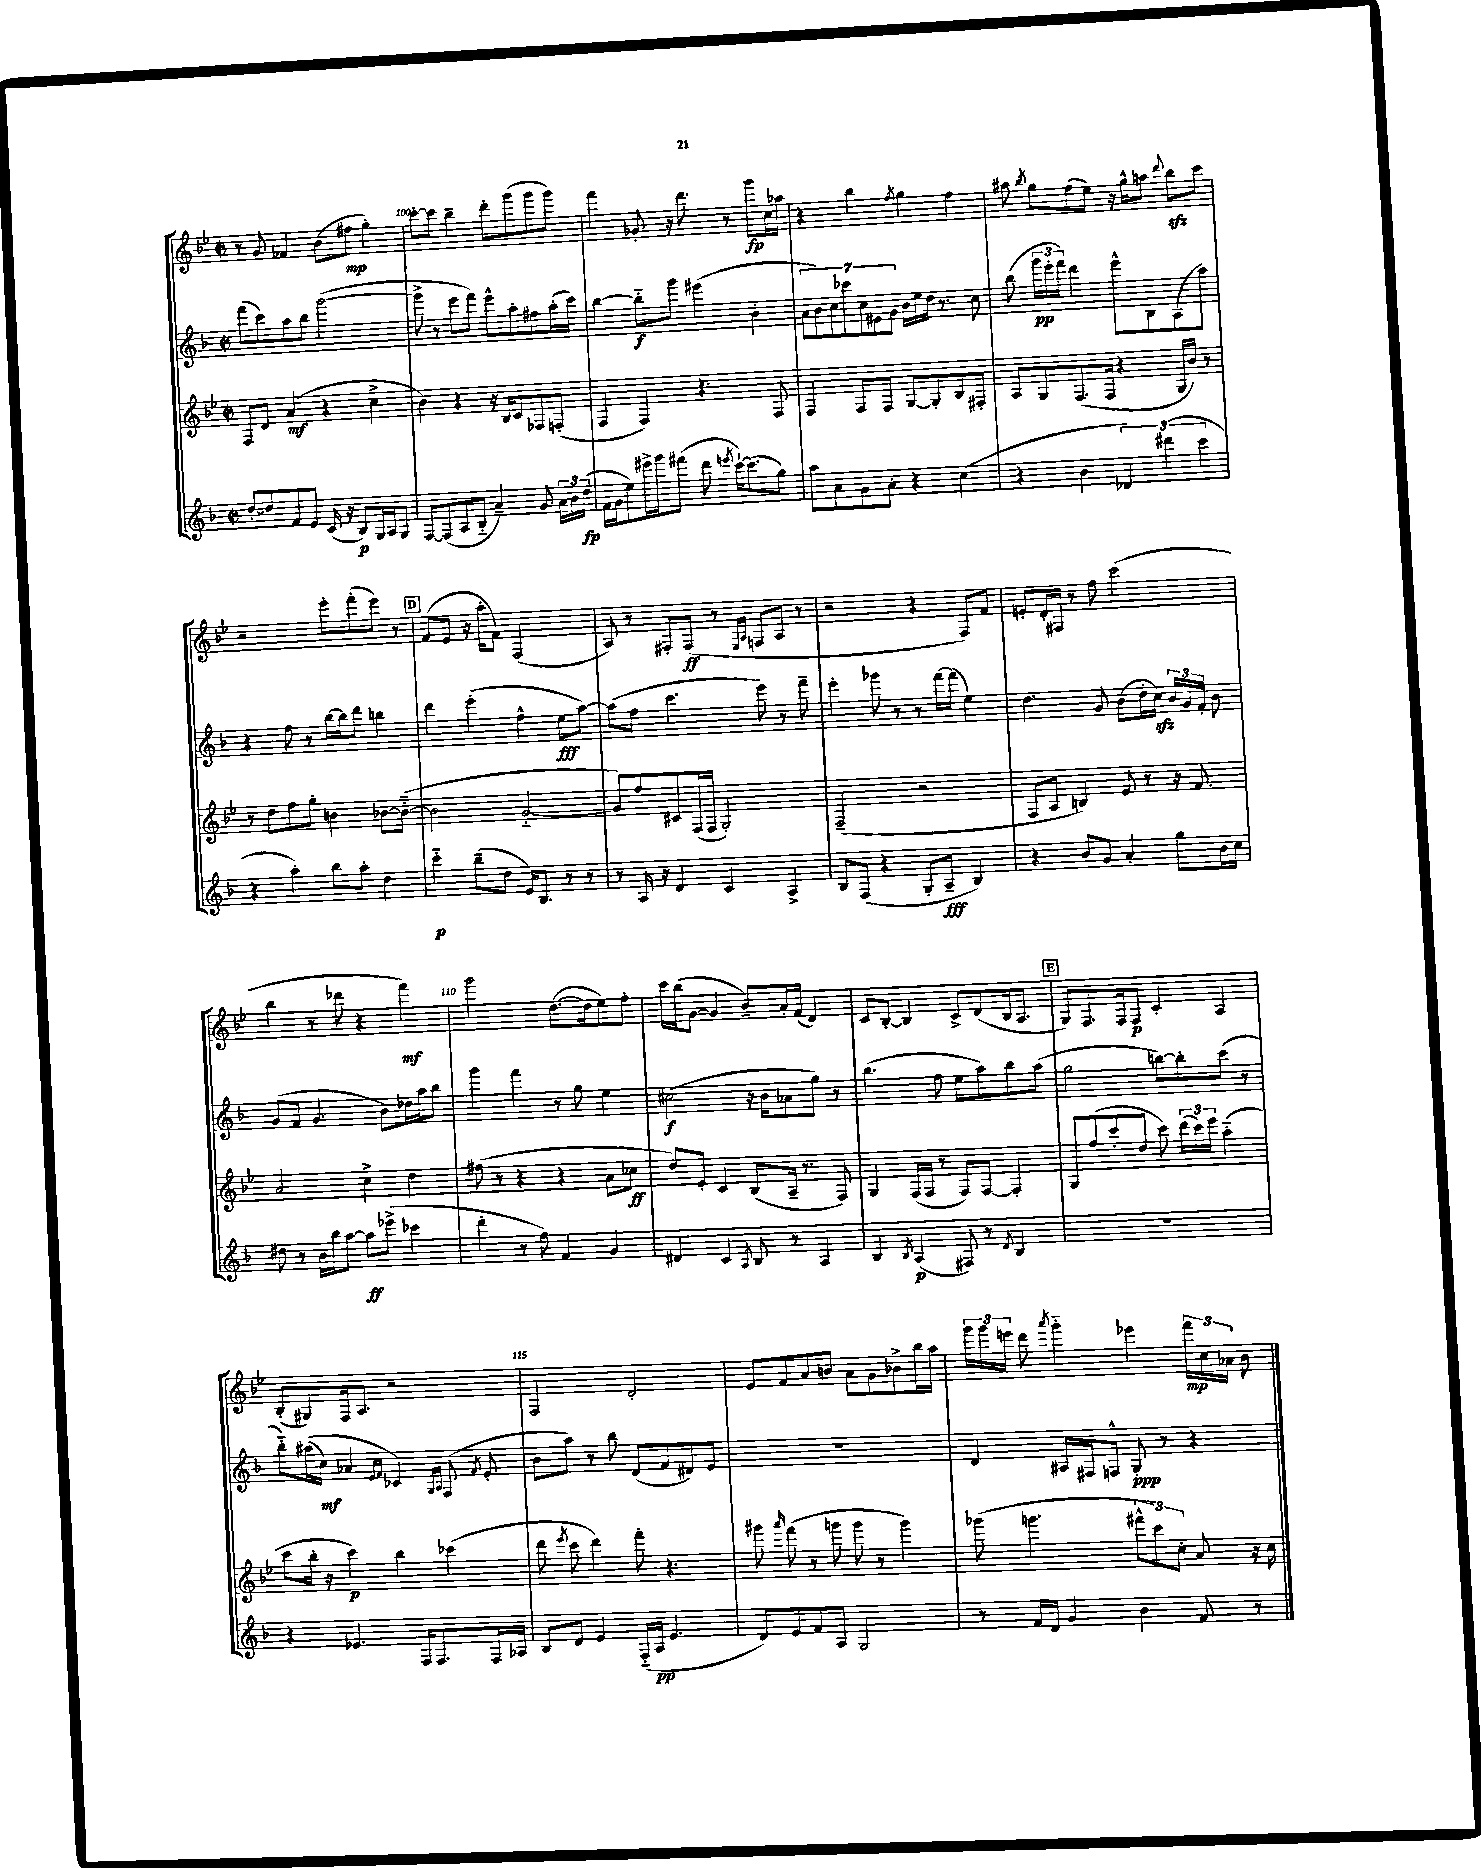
<<
\new StaffGroup <<
\new Staff = "s0" {
    \clef treble \key bes \major \defaultTimeSignature \time 2/2
    \autoBeamOff r8 g'8 fes'4 bes'8[( fis''8]\mp g''4-.) |
    c'''8[~-. c'''8] bes''4-- d'''8[-. g'''8( g'''8 g'''8]) |
    f'''4 ges'8-. r16 d'''8. r8 g'''8[\fp c''16 aes''16] |
    r4 bes''4 \acciaccatura { f''8 } g''4 f''4 |
    ais''8 \acciaccatura { bes''8 } g''8[ f''8( ees''8]) r16 g''16[-^ a''8] \appoggiatura { d'''8 } bes''8[\sfz c'''8] |
    r2 ees'''8[-. f'''8-.( ees'''8]) r8 |
    \mark \markup { \box "D" } f'8[( ees'8] r16 a''16[-. f'8]) f2( |
    a8) r8 fis8[-. fis8]\ff( r8 \grace { ees16[ a16] } f8[ a8] r8 |
    r2 r4 f8[) f'8] |
    e'8[-. d'16-. fis16] r8 f''8 c'''2( |
    bes''4 r8 des'''8 r4 f'''4\mf) |
    g'''2 d''8.[~( d''16 ees''8) f''8]-. |
    c'''16[ bes''16( g'8]~ g'4 bes'8[--) a'16-. f'16]( d'4) |
    c'8[ bes8]~-. bes4 c'8[-> d'8( bes16 a8.] |
    \mark \markup { \box "E" } g8[) f8. f16 f8]\p c'4-. a4 |
    bes8[-.( gis8) f16 a8.] r2 |
    f2 d'2-. |
    ees'8[ f'8 a'8 b'8] a'8[ g'8 bes'8-> bes''16 a''16] |
    \tuplet 3/2 { g'''16[ g'''16 e'''16] } d'''8 \acciaccatura { a'''8 } g'''4-_ ees'''4 \tuplet 3/2 { f'''16[\mp c''16 aes'16] } bes'8 \bar "|." |
}
\new Staff = "s1" {
    \clef treble \key f \major \defaultTimeSignature \time 2/2
    \autoBeamOff f'''8[( c'''8) a''8 bes''8] g'''2~( |
    g'''8-> r8 e'''8[ f'''8]) e'''8[-^ a''8-. fis''8 a''16-.( c'''16]) |
    bes''4~ bes''8[-_\f g'''8] eis'''4( bes'4-. |
    \tuplet 7/4 { a'8[ bes'8) c''8 ces'''8 c''8 eis'8 g'8] } bes'16[ e''16 d''16] r8. c''8 |
    bes''8( \tuplet 3/2 { g'''16[\pp e'''16-. f'''16]) } d'''4 e'''8[-^ bes8 a8( a''8]) |
    r4 f''8 r8 bes''16[~ bes''16 d'''8] b''4 |
    \mark \markup { \box "D" } d'''4 e'''4-.( f''4-^ e''8[\fff a''8]~) |
    a''8[( f''8] c'''4. e'''8) r8 f'''8-- |
    e'''4-. ges'''8 r8 r8 f'''16[~ f'''16]( e''4) |
    d''4. g'8 bes'8[( d''16-. c''16]\sfz) \tuplet 3/2 { bes'16[ g'16 f'16]-. } bes'8 |
    g'8[( f'8] g'4. bes'8[) des''16 a''16 bes''8] |
    g'''4 f'''4 r8 g''8 e''4 |
    cis''2\f( r16 bes'16[ aes'8 g''8]) r8 |
    bes''4.( f''8 e''8[ a''8) bes''8 a''8]( |
    \mark \markup { \box "E" } g''2 b''8[~) b''8-. c'''8]( r8 |
    bes''8[-_) ais''16(\( c''16]\mf) aes'4 \grace { e'16[ f'16] } ces'4\) \grace { g16[ a16] } f8( \acciaccatura { f'8 } e'8-. |
    bes'8[ a''8]) r8 bes''8 d'8[( f'8 dis'8) e'8] |
    R1 |
    d'4 ais16[ fis16 f8]-^ g8-.\ppp r8 r4 \bar "|." |
}
\new Staff = "s2" {
    \clef treble \key bes \major \defaultTimeSignature \time 2/2
    \autoBeamOff f8[ d'8] a'4\mf( r4 c''4-> |
    bes'4) r4 r16 bes16[ c'8 fes8 f8]-.( |
    f4 f4) r4. f8 |
    f4 f8[ f8] g8[~ g8-. bes8 fis8]-. |
    a8[ g8 f8.( f16] r4 g16[ bes'16]) r8 |
    r8 d''8[ f''8 g''8]-. b'4 bes'8[~ bes'8]~-_( |
    \mark \markup { \box "D" } bes'2 g'2~-_ |
    g'8[) f''8 cis'8 f16( f16] g2-.) |
    f2--( r2 |
    f8[ a8] b4) ees'8 r8 r16 f'8. |
    a'2 c''4-> d''4 |
    fis''8( r8 r4 r4 a'8[ ces''8]\ff |
    d''8[) ees'8]-. c'4 bes8[( a16]-- r8. f8) |
    g4 f16[( f16] r8 f8[) f8]~ f4-. |
    \mark \markup { \box "E" } g8[ f''8( c'''8-. d''8] c'''8) \tuplet 3/2 { d'''16[( c'''16) ees'''16] } a''4-_( |
    c'''8[ bes''16]-. r16 c'''4\p) bes''4 ces'''4( |
    d'''8 \acciaccatura { ees'''8 } c'''8 d'''4) f'''8-. r4. |
    gis'''8 \grace { a'''16 } f'''8( r8 g'''8 g'''8 r8 g'''4) |
    ges'''8( g'''4. \tuplet 3/2 { fis'''8[-^ c'''8) c''8]-. } a'8 r16 c''16 \bar "|." |
}
\new Staff = "s3" {
    \clef treble \key f \major \defaultTimeSignature \time 2/2
    \autoBeamOff d''8[~-. d''8 f'8 e'8] c'16( r16 bes8[\p) g16 a16 g8] |
    f8[~ f8( a8 bes8]-_ a'4--) g'8 \tuplet 3/2 { a'16[ bes'16 d''16]\fp( } |
    f'16[ g'16 e''8) eis'''16-> g'''16 fis'''8]( d'''8 \acciaccatura { e'''8 } c'''16[~-!) c'''8.( g''8]) |
    a''8[ a'8 g'8 a'8]-. r4 c''4( |
    r4 bes'4 \tuplet 3/2 { des'4) dis'''4( c'''4 } |
    r4 a''4-.) bes''8[ a''8]-. d''4 |
    \mark \markup { \box "D" } c'''4-_\p bes''8[--( d''8] e'16[) bes8.] r8 r8 |
    r8 a16 r16 d'4 c'4 a4-> |
    bes8[ f8]( r4 g8[-. a8]--\fff bes4) |
    r4 bes'8[ g'8] a'4-. g''8[ bes'16 c''16] |
    dis''8 r8 bes'16[ bes''16 a''8]~ a''8[\ff ees'''8]->( ces'''4 |
    d'''4-. r8 f''8) f'4 g'4 |
    dis'4 c'4 \acciaccatura { a8 } bes8 r8 a4 |
    bes4 \acciaccatura { bes8 } a4\p( fis8) r8 \acciaccatura { d'8 } bes4 |
    \mark \markup { \box "E" } R1 |
    r4 ees'4. f16[ f8. f16 aes16] |
    bes8[ d'8] e'4 f16[-_( a16]\pp e'4. |
    d'8[) e'8 f'8 a8] g2 |
    r8 f'16[ d'16] g'4 bes'4 f'8 r8 \bar "|." |
}
>>
>>
\layout { \context { \Score currentBarNumber = #99 \override BarNumber.break-visibility = ##(#f #t #t) barNumberVisibility = #(every-nth-bar-number-visible 5) } }
